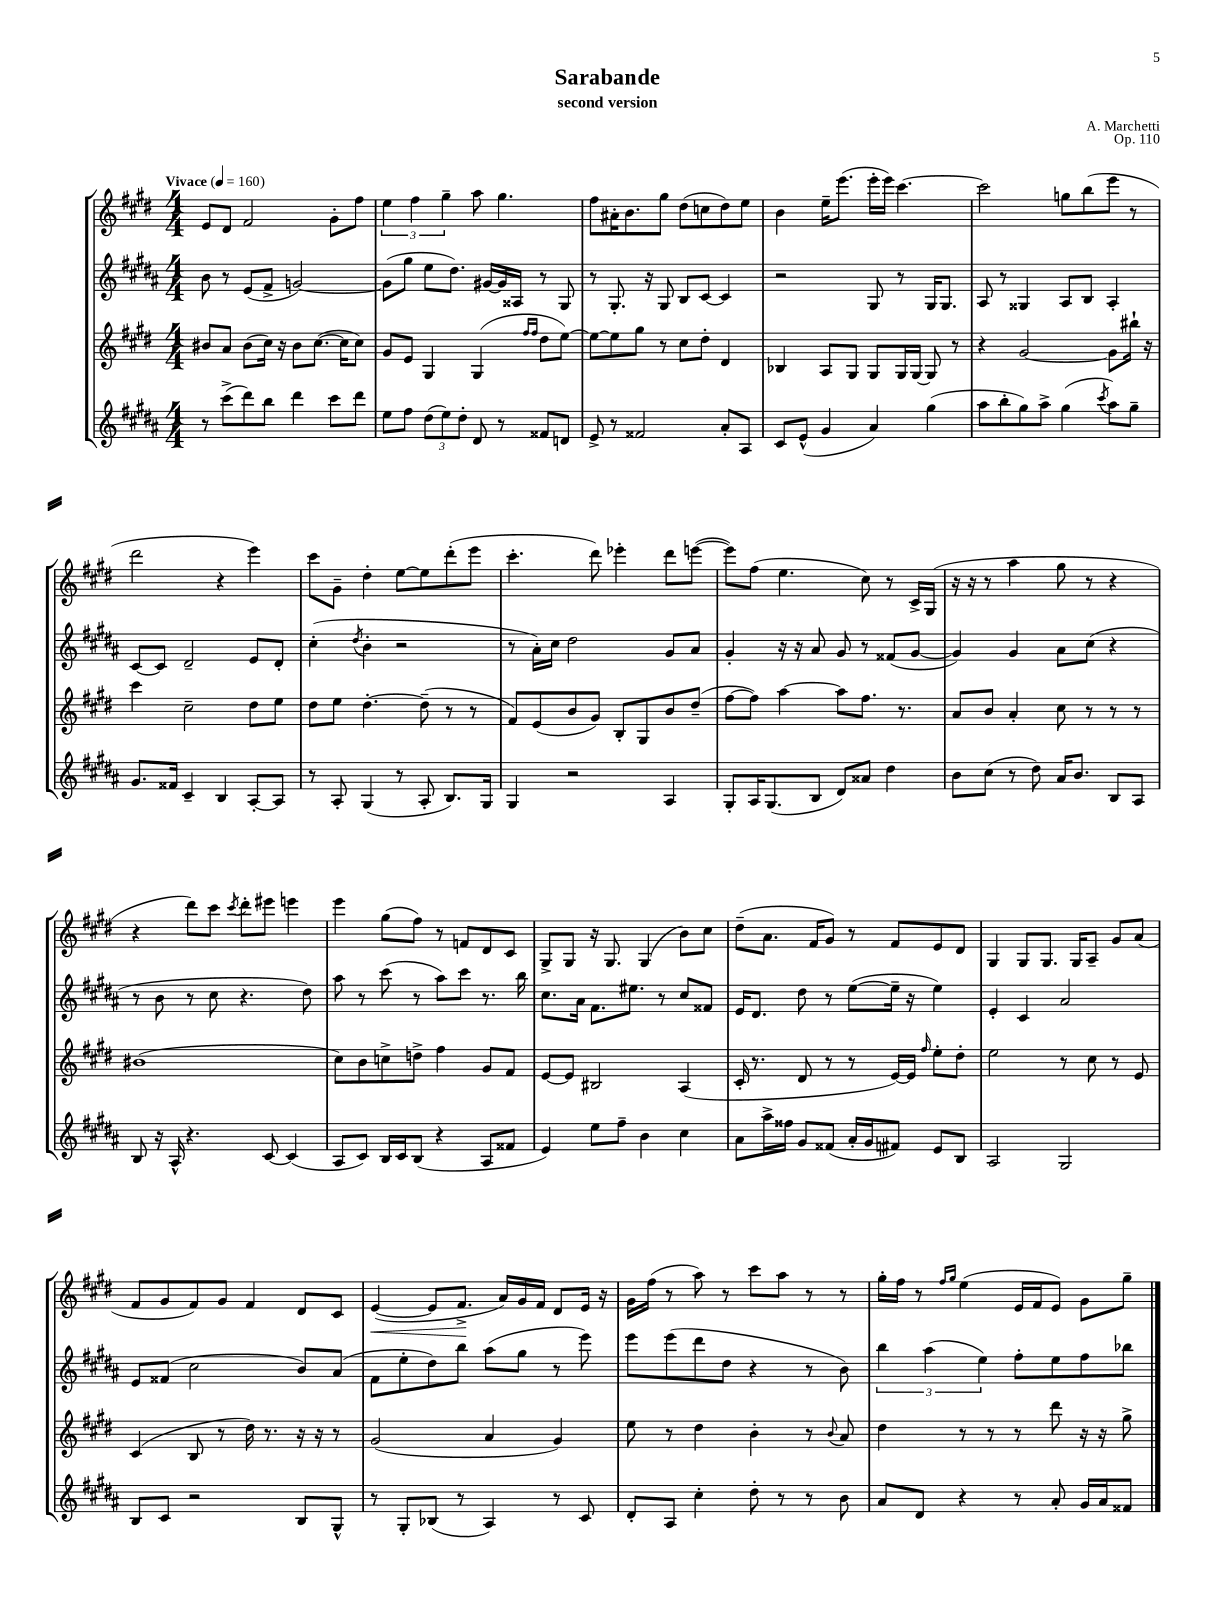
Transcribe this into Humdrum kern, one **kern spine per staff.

**kern	**kern	**kern	**kern	**dynam
*part4	*part3	*part2	*part1	*part1
*staff4	*staff3	*staff2	*staff1	*staff1
*clefG2	*clefG2	*clefG2	*clefG2	*
*k[f#c#g#d#a#]	*k[f#c#g#d#]	*k[f#c#g#d#a#]	*k[f#c#g#d#]	*
*M4/4	*M4/4	*M4/4	*M4/4	*
*MM160	*MM160	*MM160	*MM160	*
=1	=1	=1	=1	=1
!	!	!	!LO:TX:a:B:t=Vivace	!
8r	8b#X/L	8b\	8e/L	.
(8ccc#^\L	8a/J	8r	8d#/J	.
8ddd#\)	(8b#\L	(8e/L	2f#/	.
8bb\J	16cc#\Jk)	8f#^/J	.	.
.	16r	.	.	.
4ddd#\	8b#\L	[2gn/)	.	.
.	([8.cc#\J	.	.	.
8ccc#\L	.	.	8g#'\L	.
.	16cc#\KL]	.	.	.
8ddd#\J	8cc#\J)	.	8ff#\J	.
=2	=2	=2	=2	=2
8ee\L	8g#/L	(8g\L]	6ee\	.
8ff#\J	8e/J	8gg#\J	.	.
.	.	.	6ff#\	.
(12dd#\L	4G#/	8ee\L	.	.
12ee\)	.	.	6gg#~\	.
.	.	8.dd#\J)	.	.
12dd#'\J	.	.	.	.
8d#/	(4G#/	.	8aa\	.
.	.	[16g#X/LL	.	.
8r	.	16g#/]	4.gg#\	.
.	.	16A##X/JJ	.	.
.	16qqff#/LL	.	.	.
.	16qqff#/JJ	.	.	.
8f##X/L	8dd#\L	8r	.	.
8dn/J	[8ee\J)	8G#/	.	.
=3	=3	=3	=3	=3
8e^/	8ee\L_	8r	8ff#\L	.
8r	8ee\]	8.G#'/	16a#X'\K	.
.	.	.	8.b\	.
2f##X/	8gg#\J	.	.	.
.	.	16r	.	.
.	8r	8G#/	8gg#\J	.
.	8cc#\L	8B/L	(8dd#\L	.
.	8dd#'\J	[8c#/J	8ccn\	.
8a#'/L	4d#/	4c#/]	8dd#\)	.
8A#/J	.	.	8ee\J	.
=4	=4	=4	=4	=4
8c#/L	4B-X/	2r	4b\	.
(8e^^/J	.	.	.	.
4g#/	8A/L	.	16ee~\KL	.
.	.	.	(8.eee\J	.
.	8G#/J	.	.	.
4a#/)	8G#/L	8G#/	16eee'\LL	.
.	.	.	16eee\JJ)	.
.	16G#/L	8r	[4.ccc#\	.
.	[16G#/JJ	.	.	.
(4gg#\	8G#/]	16G#/KL	.	.
.	.	8.G#/J	.	.
.	8r	.	.	.
=5	=5	=5	=5	=5
8aa#\L	4r	8A#/	2ccc#\]	.
8bb'\	.	8r	.	.
8gg#\)	[2g#/	4G##X/	.	.
8aa#^\J	.	.	.	.
(4gg#\	.	8A#/L	8ggn\L	.
.	.	8B/J	(8bb\	.
8qccc#/	.	.	.	.
8aa#\L)	8g#\L]	4A#'/	8eee\J	.
8gg#~\J	16bb#X`\Jk	.	8r	.
.	16r	.	.	.
!!LO:LB:g=z
=6	=6	=6	=6	=6
8.g#/L	4ccc#\	[8c#/L	2ddd#\	.
.	.	8c#/J]	.	.
16f##X/Jk	.	.	.	.
4c#~/	2cc#~\	2d#~/	.	.
4B/	.	.	4r	.
[8A#'/L	8dd#\L	8e/L	4eee\)	.
8A#/J]	8ee\J	8d#'/J	.	.
=7	=7	=7	=7	=7
8r	8dd#\L	(4cc#'\	8ccc#\L	.
8A#'/	8ee\J	.	8g#~\J	.
.	.	8qdd#/	.	.
(4G#/	[4.dd#'\	4b'\	4dd#'\	.
8r	.	2r	[8ee\L	.
8A#'/	(8dd#~\]	.	8ee\]	.
8.B/L)	8r	.	(8ddd#'\	.
.	8r	.	8eee\J	.
16G#/Jk	.	.	.	.
=8	=8	=8	=8	=8
4G#/	8f#/L)	8r	4.ccc#'\	.
.	(8e/	16a#'\LL)	.	.
.	.	16cc#\JJ	.	.
2r	8b/	2dd#\	.	.
.	8g#/J)	.	8ddd#\)	.
.	8B'/L	.	4eee-X'\	.
.	8G#/	.	.	.
4A#/	8b/	8g#/L	8ddd#\L	.
.	(8dd#~/J	8a#/J	([8eeen\J	.
=9	=9	=9	=9	=9
8G#'/L	[8ff#\L	4g#'/	8eee\L])	.
16A#/K	8ff#\J])	.	(8ff#\J	.
(8.G#/	.	.	.	.
.	[4aa\	16r	4.ee\	.
.	.	16r	.	.
8B/J	.	8a#/	.	.
8d#/L)	8aa\L]	8g#/	.	.
8a##X/J	8.ff#\J	8r	8cc#\)	.
4dd#\	.	(8f##X/L	8r	.
.	8.r	.	.	.
.	.	[8g#/J	16c#^/LL	.
.	.	.	(16G#/JJ	.
=10	=10	=10	=10	=10
8b\L	8a/L	4g#/])	16r	.
.	.	.	16r	.
(8cc#\J	8b/J	.	8r	.
8r	4a'/	4g#/	4aa\	.
8dd#\)	.	.	.	.
16a#/KL	8cc#\	8a#\L	8gg#\	.
8.b/J	.	.	.	.
.	8r	(8cc#\J	8r	.
8B/L	8r	4r	4r	.
8A#/J	8r	.	.	.
!!LO:LB:g=z
=11	=11	=11	=11	=11
8B/	(1b#X	8r	4r	.
16r	.	8b\	.	.
16A#^^/	.	.	.	.
4.r	.	8r	8ddd#\L)	.
.	.	8cc#\	8ccc#\J	.
.	.	.	8qccc#/	.
.	.	4.r	8ddd#'\L	.
[8c#/	.	.	8eee#X\J	.
(4c#/]	.	.	4eeen\	.
.	.	8dd#\)	.	.
=12	=12	=12	=12	=12
8A#/L	8cc#\L)	8aa#\	4eee\	.
8c#/J)	8b\	8r	.	.
16B/LL	8ccn^\	(8ccc#\	(8gg#\L	.
16c#/J	.	.	.	.
(8B/J	8ddn^\J	8r	8ff#\J)	.
4r	4ff#\	8aa#\L)	8r	.
.	.	8ccc#\J	8fn/L	.
8A#/L	8g#/L	8.r	8d#/	.
8f##X/J	8f#/J	.	8c#/J	.
.	.	16bb\	.	.
=13	=13	=13	=13	=13
4e/)	[8e/L	8.cc#\L	8G#^/L	.
.	8e/J]	.	8G#/J	.
.	.	16a#\Jk	.	.
8ee\L	2B#X/	8.f#\L	16r	.
.	.	.	8.G#/	.
8ff#~\J	.	.	.	.
.	.	8.ee#X\J	.	.
4b\	.	.	(4G#/	.
.	.	8r	.	.
4cc#\	(4A/	8cc#/L	8b\L)	.
.	.	8f##X/J	8cc#\J	.
=14	=14	=14	=14	=14
8a#\L	16c#'/	16e/KL	(8dd#~\L	.
.	8.r	8.d#/J	.	.
16aa#^\L	.	.	8.a\J	.
16ff##X\JJ	.	.	.	.
8g#/L	8d#/	8dd#\	.	.
.	.	.	16f#/KL	.
(8f##X/J	8r	8r	8g#/J)	.
16a#'/LL	8r	([8ee\L	8r	.
16g#/J	.	.	.	.
8f#X/J)	[16e/LL)	16ee~\Jk]	8f#/L	.
.	16e/JJ]	16r	.	.
.	16qqff#/	.	.	.
8e/L	8ee'\L	4ee\)	8e/	.
8B/J	8dd#'\J	.	8d#/J	.
=15	=15	=15	=15	=15
2A#/	2ee\	4e'/	4G#/	.
.	.	4c#/	8G#/L	.
.	.	.	8.G#/J	.
2G#/	8r	2a#/	.	.
.	.	.	16G#/KL	.
.	8cc#\	.	8A~/J	.
.	8r	.	8g#/L	.
.	8e/	.	(8a/J	.
!!LO:LB:g=z
=16	=16	=16	=16	=16
8B/L	(4c#/	8e/L	8f#/L	.
8c#/J	.	(8f##X/J	8g#/	.
2r	8B/	2cc#\	8f#/)	.
.	8r	.	8g#/J	.
.	16dd#\)	.	4f#/	.
.	8.r	.	.	.
8B/L	16r	8b/L)	8d#/L	.
.	16r	.	.	.
8G#^^/J	8r	(8a#/J	8c#/J	.
=17	=17	=17	=17	=17
!	!	!	!	!LO:HP:b
8r	(2g#/	8f#\L	([4e/	<
8G#'/L	.	8ee'\	.	.
(8B-X/J	.	8dd#\)	8e/L]	.
8r	.	8bb\J	8.f#^/J	.
4A#/)	4a/	(8aa#\L	.	.
.	.	.	16a/LL)	[
.	.	8gg#\J	16g#/	.
.	.	.	16f#/JJ	.
8r	4g#/)	8r	8d#/L	.
8c#/	.	8eee\)	16e/Jk	.
.	.	.	16r	.
=18	=18	=18	=18	=18
8d#'/L	8ee\	8eee\L	16g#\LL	.
.	.	.	(16ff#\JJ	.
8A#/J	8r	(8eee\	8r	.
4cc#'\	4dd#\	8ddd#\	8aa\)	.
.	.	8dd#\J	8r	.
8dd#'\	4b'\	4r	8ccc#\L	.
8r	.	.	8aa\J	.
8r	8r	8r	8r	.
.	8qqb/	.	.	.
8b\	8a/	8b\)	8r	.
=19	=19	=19	=19	=19
8a#/L	4dd#\	6bb\	16gg#'\LL	.
.	.	.	16ff#\JJ	.
8d#/J	.	.	8r	.
.	.	(6aa#\	.	.
.	.	.	16qqff#/LL	.
.	.	.	16qqgg#/JJ	.
4r	8r	.	(4ee\	.
.	.	6ee\)	.	.
.	8r	.	.	.
8r	8r	8ff#'\L	16e/LL	.
.	.	.	16f#/J	.
8a#'/	8ddd#\	8ee\	8e/J)	.
16g#/LL	16r	8ff#\	8g#\L	.
16a#/J	16r	.	.	.
8f##X/J	8gg#^\	8bb-X\J	8gg#~\J	.
==	==	==	==	==
*-	*-	*-	*-	*-
